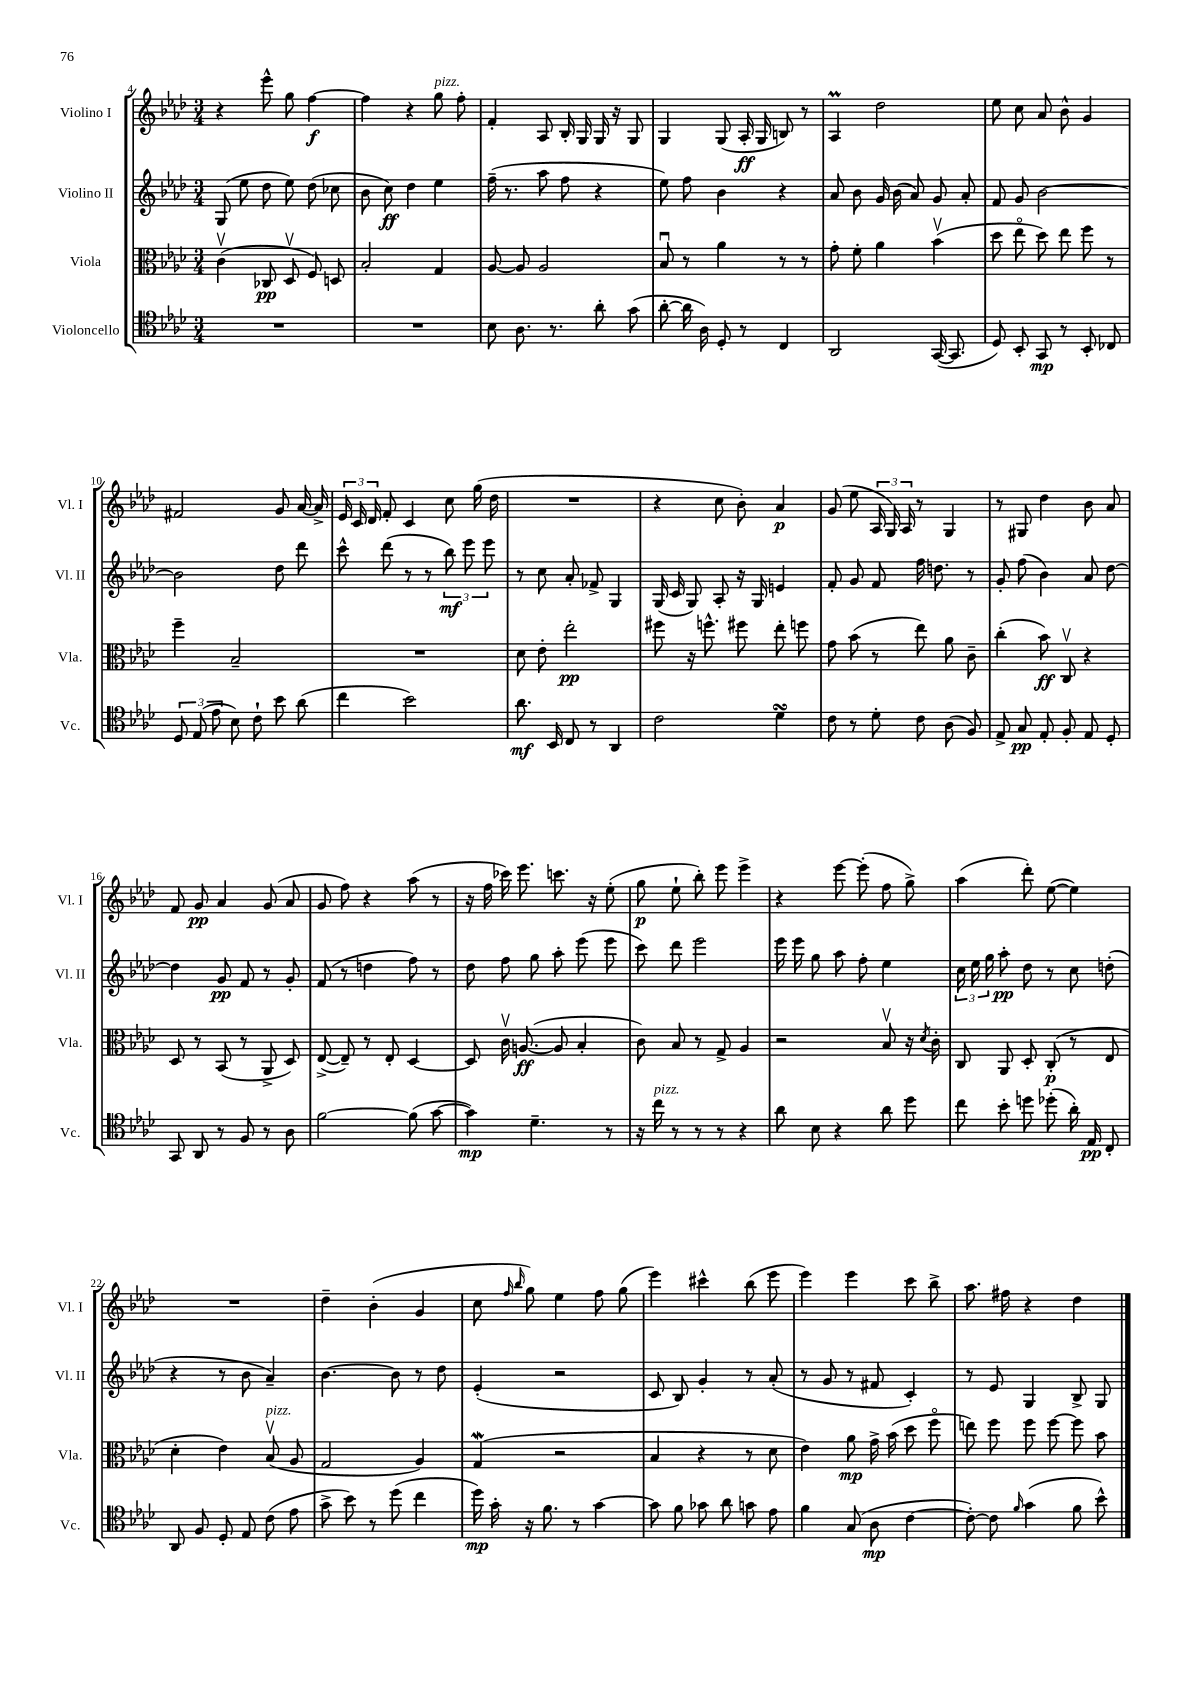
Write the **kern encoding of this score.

**kern	**dynam	**kern	**dynam	**kern	**dynam	**kern	**dynam
*part4	*part4	*part3	*part3	*part2	*part2	*part1	*part1
*staff4	*staff4	*staff3	*staff3	*staff2	*staff2	*staff1	*staff1
*I"Violoncello	*	*I"Viola	*	*I"Violino II	*	*I"Violino I	*
*I'Vc.	*	*I'Vla.	*	*I'Vl. II	*	*I'Vl. I	*
*clefC4	*	*clefC3	*	*clefG2	*	*clefG2	*
*k[b-e-a-d-]	*	*k[b-e-a-d-]	*	*k[b-e-a-d-]	*	*k[b-e-a-d-]	*
*M3/4	*	*M3/4	*	*M3/4	*	*M3/4	*
=4	=4	=4	=4	=4	=4	=4	=4
2.r	.	(4cv\	.	(8G/	.	4r	.
.	.	.	.	8ee-\	.	.	.
.	.	8C-X/	pp	8dd-\	.	8eee-^^\	.
.	.	8D-v/	.	8ee-\)	.	8gg\	.
.	.	8F/)	.	(8dd-\	.	[4ff\	f
.	.	8Dn/	.	8cc-X\	.	.	.
=5	=5	=5	=5	=5	=5	=5	=5
2.r	.	2B-'/	.	8b-\	.	4ff\]	.
.	.	.	.	8cc\)	ff	.	.
.	.	.	.	4dd-\	.	4r	.
!	!	!	!	!	!	!LO:TX:a:i:t=pizz.	!
.	.	4G/	.	4ee-\	.	8gg\	.
.	.	.	.	.	.	8ff'\	.
=6	=6	=6	=6	=6	=6	=6	=6
8B-\	.	[8A-/	.	(16ff~\	.	4f'/	.
.	.	.	.	8.r	.	.	.
8.A-\	.	8A-/]	.	.	.	.	.
.	.	2A-/	.	8aa-\	.	8A-/	.
8.r	.	.	.	.	.	.	.
.	.	.	.	8ff\	.	16B-'/	.
.	.	.	.	.	.	16G/	.
8a-'\	.	.	.	4r	.	16G/	.
.	.	.	.	.	.	16r	.
(8g\	.	.	.	.	.	8G/	.
=7	=7	=7	=7	=7	=7	=7	=7
[8a-'\	.	8B-u/	.	8ee-\)	.	4G/	.
16a-\]	.	8r	.	8ff\	.	.	.
16A-\)	.	.	.	.	.	.	.
8D-'/	.	4a-\	.	4b-\	.	(8G/	.
8r	.	.	.	.	.	16A-'/	ff
.	.	.	.	.	.	16G/	.
4C/	.	8r	.	4r	.	8Bn/)	.
.	.	8r	.	.	.	8r	.
=8	=8	=8	=8	=8	=8	=8	=8
2AA-/	.	8g'\	.	8a-/	.	4A-M/	.
.	.	8f'\	.	8b-\	.	.	.
.	.	4a-\	.	16g/	.	2dd-\	.
.	.	.	.	(16b-\	.	.	.
.	.	.	.	8a-/)	.	.	.
([16GG/	.	(4b-v\	.	8g/	.	.	.
8.GG/]	.	.	.	.	.	.	.
.	.	.	.	8a-'/	.	.	.
=9	=9	=9	=9	=9	=9	=9	=9
8D-/)	.	8dd-\	.	8f/	.	8ee-\	.
8BB-'/	.	8ee-\	.	8g/	.	8cc\	.
8GG/	mp	8dd-\)	.	[2b-\	.	8a-/	.
8r	.	8ee-\	.	.	.	8b-^^\	.
8BB-'/	.	8ff\	.	.	.	4g/	.
8C-X/	.	8r	.	.	.	.	.
!!LO:LB:g=z
=10	=10	=10	=10	=10	=10	=10	=10
12D-/	.	4ff~\	.	2b-\]	.	2f#X/	.
(12E-/	.	.	.	.	.	.	.
12e-\	.	.	.	.	.	.	.
8B-\)	.	2B-~/	.	.	.	.	.
8c`\	.	.	.	.	.	.	.
8b-\	.	.	.	8dd-\	.	8g/	.
(8a-\	.	.	.	8ddd-\	.	[16a-/	.
.	.	.	.	.	.	16a-^/]	.
=11	=11	=11	=11	=11	=11	=11	=11
4cc\	.	2.r	.	8ccc^^\	.	24e-/	.
.	.	.	.	.	.	24c/	.
.	.	.	.	.	.	24d-/	.
.	.	.	.	(8ddd-\	.	8f'/	.
2b-\)	.	.	.	8r	.	4c/	.
.	.	.	.	8r	.	.	.
.	.	.	.	12bb-\)	mf	8cc\	.
.	.	.	.	12eee-\	.	.	.
.	.	.	.	.	.	(16gg\	.
.	.	.	.	12eee-\	.	.	.
.	.	.	.	.	.	16dd-\	.
=12	=12	=12	=12	=12	=12	=12	=12
8.a-\	mf	8d-\	.	8r	.	2.r	.
.	.	8e-'\	.	8cc\	.	.	.
16BB-/	.	.	.	.	.	.	.
8C/	.	2ee-'\	pp	8a-'/	.	.	.
8r	.	.	.	8f-X^/	.	.	.
4AA-/	.	.	.	4G/	.	.	.
=13	=13	=13	=13	=13	=13	=13	=13
2c\	.	8ff#X\	.	(16G/	.	4r	.
.	.	.	.	16c/	.	.	.
.	.	16r	.	8G/)	.	.	.
.	.	8.ffn^^\	.	.	.	.	.
.	.	.	.	8A-'/	.	8cc\	.
.	.	8ff#X\	.	16r	.	8b-'\)	.
.	.	.	.	16G/	.	.	.
4d-sSSs\	.	8ee-'\	.	4en/	.	4a-/	p
.	.	8ffn\	.	.	.	.	.
=14	=14	=14	=14	=14	=14	=14	=14
8c\	.	8g\	.	8f'/	.	(8g/	.
8r	.	(8b-\	.	8g/	.	8ee-\	.
8d-'\	.	8r	.	8f/	.	24A-/	.
.	.	.	.	.	.	24G/)	.
.	.	.	.	.	.	24A-/	.
8c\	.	8ee-\)	.	16ff\	.	8r	.
.	.	.	.	8.ddn\	.	.	.
(8A-\	.	8a-\	.	.	.	4G/	.
8F/)	.	8c~\	.	8r	.	.	.
=15	=15	=15	=15	=15	=15	=15	=15
8E-^/	.	(4cc'\	.	8g'/	.	8r	.
8G/	pp	.	.	(8ff\	.	8G#X/	.
8E-'/	.	8b-\)	ff	4b-\)	.	4dd-\	.
8F'/	.	8Cv/	.	.	.	.	.
8E-/	.	4r	.	8a-/	.	8b-\	.
8D-'/	.	.	.	[8dd-\	.	8a-/	.
!!LO:LB:g=z
=16	=16	=16	=16	=16	=16	=16	=16
8GG/	.	8D-/	.	4dd-\]	.	8f/	.
8AA-/	.	8r	.	.	.	8g/	pp
8r	.	(8BB-/	.	8g/	pp	4a-/	.
8F/	.	8r	.	8f/	.	.	.
8r	.	8AA-^/	.	8r	.	(8g/	.
8A-\	.	8D-/)	.	8g'/	.	8a-/	.
=17	=17	=17	=17	=17	=17	=17	=17
[2f\	.	([8E-^/	.	(8f/	.	8g/	.
.	.	8E-~/])	.	8r	.	8ff\)	.
.	.	8r	.	4ddn\	.	4r	.
.	.	8E-'/	.	.	.	.	.
(8f\]	.	[4D-/	.	8ff\)	.	(8aa-\	.
[8g\	.	.	.	8r	.	8r	.
=18	=18	=18	=18	=18	=18	=18	=18
4g\])	mp	8D-/]	.	8dd-\	.	16r	.
.	.	.	.	.	.	16ff\	.
.	.	16cv\	.	8ff\	.	16ccc-X\)	.
.	.	([8.An/	ff	.	.	8.eee-\	.
4.d-~\	.	.	.	8gg\	.	.	.
.	.	8A/]	.	8aa-'\	.	8.cccn\	.
.	.	4B-'/	.	(8eee-\	.	.	.
.	.	.	.	.	.	16r	.
8r	.	.	.	8eee-\	.	(8ee-'\	.
=19	=19	=19	=19	=19	=19	=19	=19
16r	.	8c\)	.	8ccc\)	.	8gg\	p
!LO:TX:a:i:t=pizz.	!	!	!	!	!	!	!
16cc\	.	.	.	.	.	.	.
8r	.	8B-/	.	8ddd-\	.	8ee-`\	.
8r	.	8r	.	2eee-\	.	8bb-'\)	.
8r	.	8G^/	.	.	.	8eee-\	.
4r	.	4A-/	.	.	.	4eee-^\	.
=20	=20	=20	=20	=20	=20	=20	=20
8a-\	.	2r	.	16eee-\	.	4r	.
.	.	.	.	16eee-\	.	.	.
8B-\	.	.	.	8gg\	.	.	.
4r	.	.	.	8aa-\	.	[8eee-\	.
.	.	.	.	8ff'\	.	(8eee-'\]	.
8a-\	.	8B-v/	.	4ee-\	.	8ff\	.
8dd-\	.	16r	.	.	.	8gg^\)	.
.	.	8qd-/	.	.	.	.	.
.	.	16c'\	.	.	.	.	.
=21	=21	=21	=21	=21	=21	=21	=21
8cc\	.	8C/	.	24cc\	.	(4aa-\	.
.	.	.	.	24ee-\	.	.	.
.	.	.	.	24gg\	.	.	.
8b-'\	.	8AA-/	.	8aa-'\	pp	.	.
8ddn\	.	8D-'/	.	8dd-\	.	8ddd-'\)	.
(8dd-X'\	.	(8C'/	p	8r	.	([8ee-\	.
16a-'\)	.	8r	.	8cc\	.	4ee-\])	.
16E-/	pp	.	.	.	.	.	.
8C'/	.	8E-/	.	(8ddn'\	.	.	.
!!LO:LB:g=z
=22	=22	=22	=22	=22	=22	=22	=22
8AA-/	.	4d-'\	.	4r	.	2.r	.
8F/	.	.	.	.	.	.	.
8D-'/	.	4e-\)	.	8r	.	.	.
8E-/	.	.	.	8b-\	.	.	.
!	!	!LO:TX:a:i:t=pizz.	!	!	!	!	!
(8c\	.	(8B-v/	.	4a-~/)	.	.	.
8e-\	.	8A-/	.	.	.	.	.
=23	=23	=23	=23	=23	=23	=23	=23
8g^\	.	2G/	.	[4.b-\	.	4dd-~\	.
8b-\)	.	.	.	.	.	.	.
8r	.	.	.	.	.	(4b-'\	.
(8dd-\	.	.	.	8b-\]	.	.	.
4cc\	.	4A-/)	.	8r	.	4g/	.
.	.	.	.	8dd-\	.	.	.
=24	=24	=24	=24	=24	=24	=24	=24
16dd-\)	mp	(4GW/	.	(4e-'/	.	8cc\	.
16g'\	.	.	.	.	.	.	.
.	.	.	.	.	.	16qqff/	.
.	.	.	.	.	.	16qqbb-/	.
16r	.	.	.	.	.	8gg\)	.
8.f\	.	.	.	.	.	.	.
.	.	2r	.	2r	.	4ee-\	.
8r	.	.	.	.	.	.	.
[4g\	.	.	.	.	.	8ff\	.
.	.	.	.	.	.	(8gg\	.
=25	=25	=25	=25	=25	=25	=25	=25
8g\]	.	4B-/	.	8c/	.	4eee-\)	.
8f\	.	.	.	8B-/)	.	.	.
8g-X\	.	4r	.	4g'/	.	4ccc#X^^\	.
8a-\	.	.	.	.	.	.	.
8gn\	.	8r	.	8r	.	(8bb-\	.
8e-\	.	8d-\	.	(8a-'/	.	8eee-\	.
=26	=26	=26	=26	=26	=26	=26	=26
4f\	.	4e-\)	.	8r	.	4eee-\)	.
.	.	.	.	8g/	.	.	.
(8G/	.	8a-\	mp	8r	.	4eee-\	.
8A-\	mp	16g^\	.	8f#X/	.	.	.
.	.	(16b-\	.	.	.	.	.
[4c\	.	8dd-\	.	4c'/)	.	8ccc\	.
.	.	8ff\	.	.	.	8bb-^\	.
=27	=27	=27	=27	=27	=27	=27	=27
8c'\_)	.	8een\)	.	8r	.	8.aa-\	.
8c\]	.	8ff\	.	8e-/	.	.	.
.	.	.	.	.	.	16ff#X\	.
16qqf/	.	.	.	.	.	.	.
(4g\	.	8ff\	.	4G/	.	4r	.
.	.	[8ff\	.	.	.	.	.
8f\	.	8ff\]	.	8B-^/	.	4dd-\	.
8b-^^\)	.	8b-\	.	8G/	.	.	.
==	==	==	==	==	==	==	==
*-	*-	*-	*-	*-	*-	*-	*-
